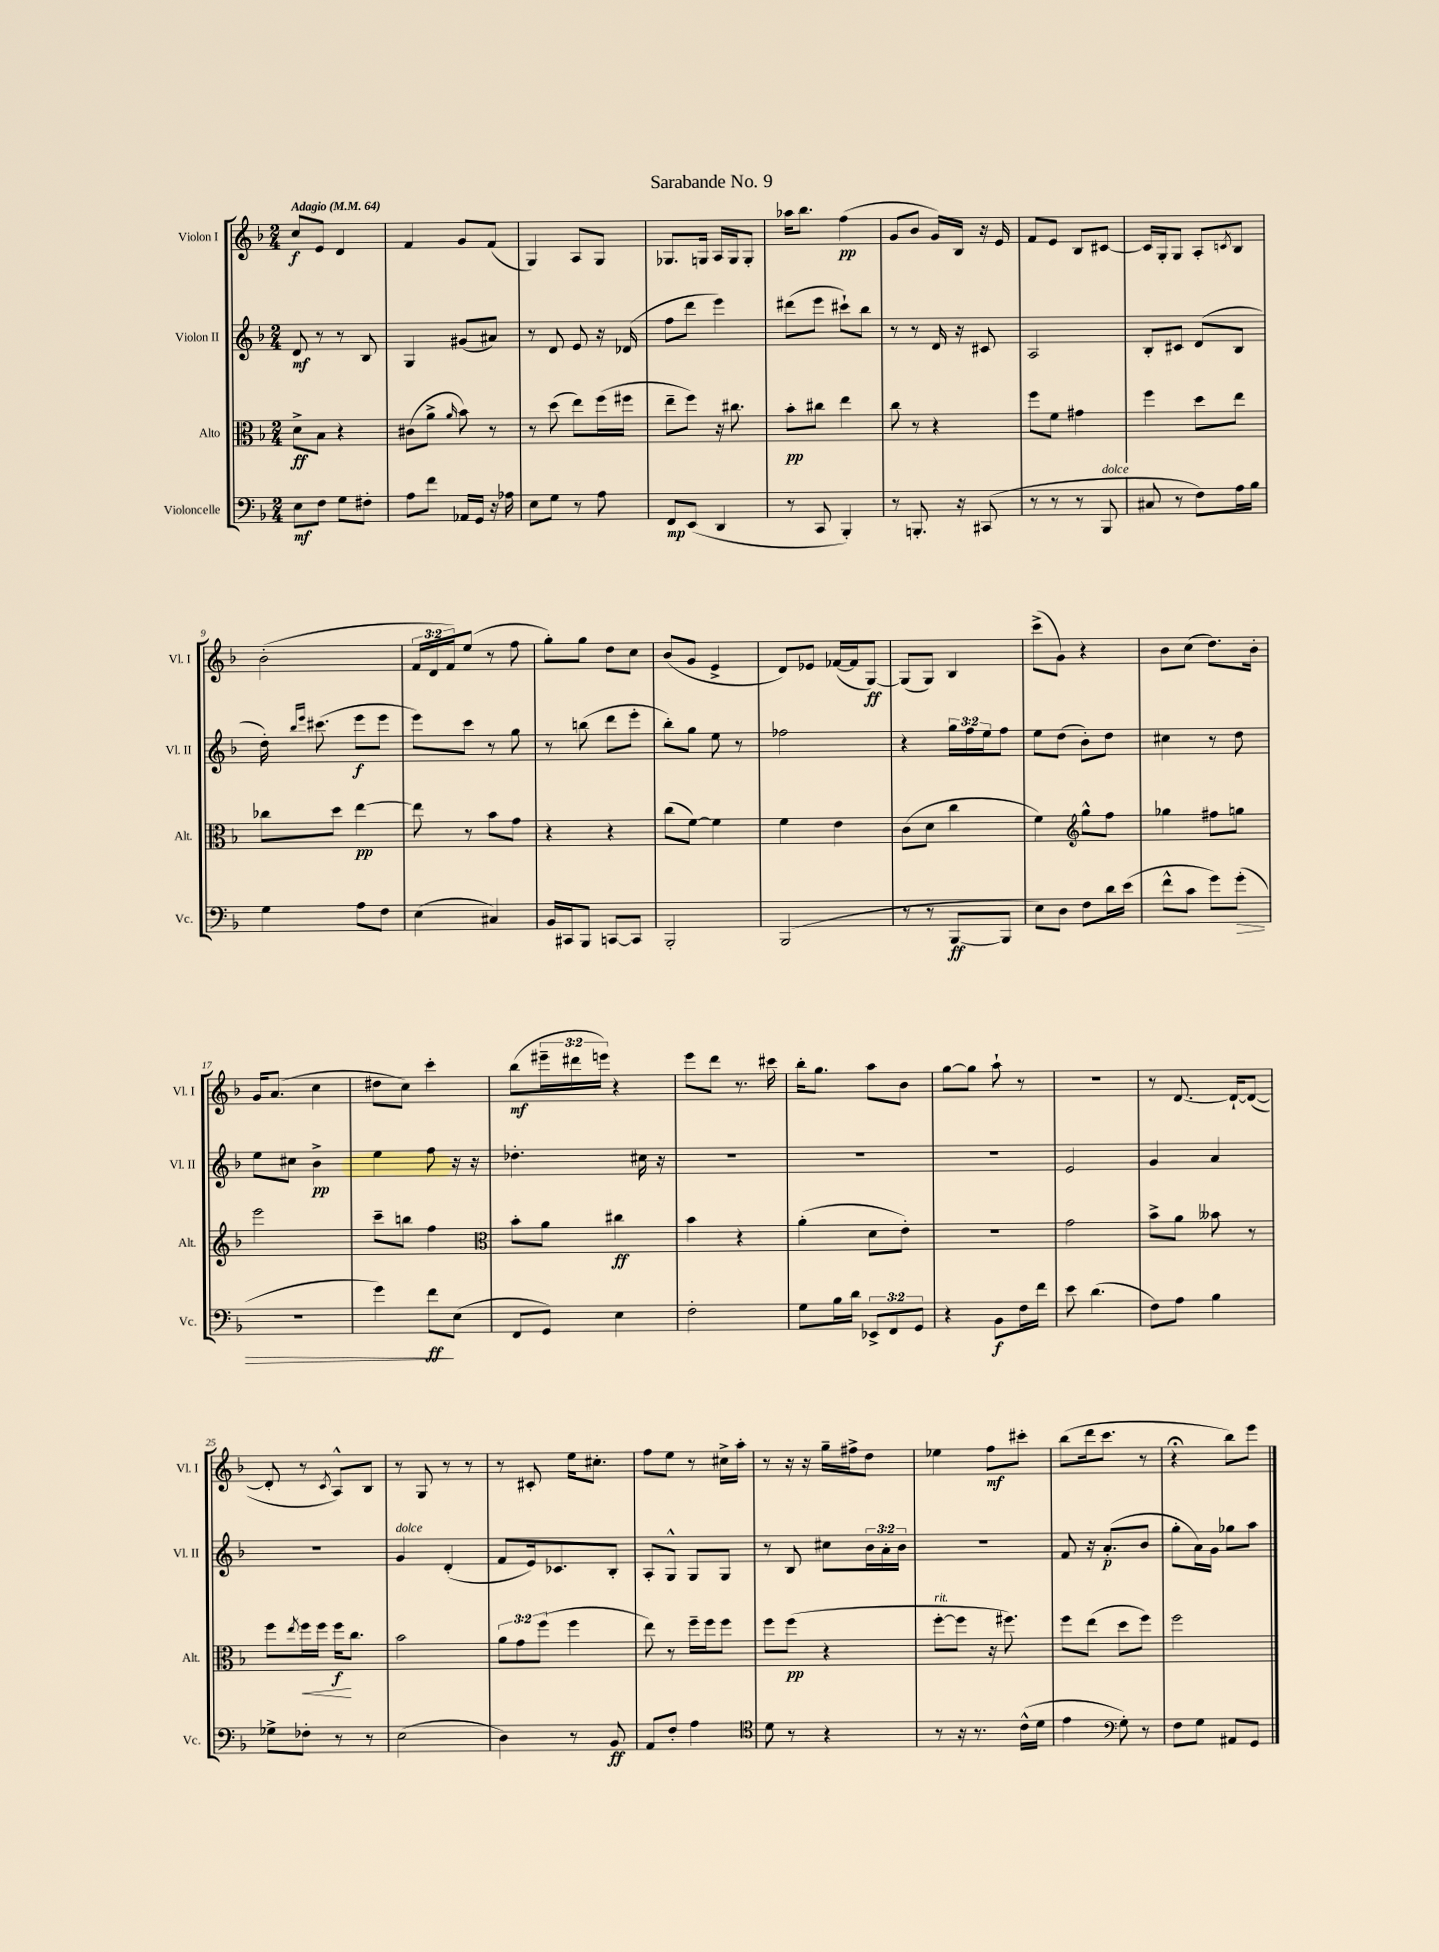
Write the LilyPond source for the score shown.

\header { title = "Sarabande No. 9" }
<<
\new StaffGroup <<
\new Staff = "s0" \with { instrumentName = "Violon I" shortInstrumentName = "Vl. I" } {
    \clef treble \key f \major \numericTimeSignature \time 2/4 \override Staff.TupletNumber.text = #tuplet-number::calc-fraction-text \tempo "Adagio" 4 = 64
    c''8\f e'8 d'4 |
    f'4 g'8 f'8( |
    g4) a8 g8 |
    ges8. g16 a16 g16 g8-. |
    aes''16 bes''8. f''4\pp( |
    g'8 bes'8 g'16) bes16 r16 e'16 |
    f'8 e'8 bes8 cis'8~ |
    cis'16 g16-. g8 a8-. \acciaccatura { c'8 } bes8 |
    bes'2-.( |
    \tuplet 3/2 { f'16 d'16 f'16) } e''8( r8 f''8 |
    g''8-.) g''8 d''8 c''8 |
    bes'8( g'8 e'4-> |
    d'8) ees'8 fes'16~( fes'16 g8~\ff) |
    g8( g8) bes4 |
    c'''8->( g'8) r4 |
    bes'8 c''8( d''8.) bes'16-. |
    g'16 a'8.( c''4 |
    dis''8 c''8) c'''4-. |
    bes''8\mf( \tuplet 3/2 { eis'''16-- dis'''16 e'''16) } r4 |
    e'''8 d'''8 r8. cis'''16 |
    bes''16-. g''8. a''8 bes'8 |
    g''8~ g''8 a''8-! r8 |
    R2 |
    r8 d'8.~ d'16~-! d'8~( |
    d'8-. r8 \acciaccatura { c'8 } a8-^) bes8 |
    r8 g8 r8 r8 |
    r8 cis'8-. e''16 cis''8.-. |
    f''8 e''8 r8 cis''16-> a''16-. |
    r8 r16 r16 g''16-- fis''16-> d''8 |
    ees''4 f''8\mf cis'''8-. |
    bes''8( d'''16 c'''8. r8 |
    r4\fermata bes''8) e'''8 \bar "|." |
}
\new Staff = "s1" \with { instrumentName = "Violon II" shortInstrumentName = "Vl. II" } {
    \clef treble \key f \major \numericTimeSignature \time 2/4 \override Staff.TupletNumber.text = #tuplet-number::calc-fraction-text
    d'8\mf r8 r8 bes8 |
    g4 gis'8( ais'8) |
    r8 d'8 e'8 r16 des'16( |
    f''8 d'''8 e'''4) |
    dis'''8( e'''8 cis'''8-!) bes''8 |
    r8 r8 d'16 r16 cis'8 |
    a2 |
    bes8-. cis'8 d'8( bes8 |
    d''16-.) \grace { bes''16 e'''16 } cis'''8.( e'''8\f e'''8 |
    e'''8) c'''8 r8 g''8 |
    r8 b''8( d'''8 e'''8-. |
    bes''8-.) g''8 e''8 r8 |
    fes''2 |
    r4 \tuplet 3/2 { g''16 f''16 e''16 } f''8 |
    e''8 d''8( bes'8-.) d''8 |
    cis''4 r8 d''8 |
    e''8 cis''8 bes'4->\pp |
    e''4 f''8 r16 r16 |
    des''4.-. cis''16 r16 |
    R2 |
    R2 |
    R2 |
    e'2 |
    g'4 a'4 |
    R2 |
    g'4^\markup { \italic "dolce" } d'4-.( |
    f'8 e'16) ces'8. bes8-. |
    a8-. g8-^ g8 g8 |
    r8 bes8 cis''8 \tuplet 3/2 { bes'16 a'16-. bes'16 } |
    r2 |
    f'8 r16 a'8.-.\p( bes'8 |
    g''8-. a'16) g'16 ges''8 a''8 \bar "|." |
}
\new Staff = "s2" \with { instrumentName = "Alto" shortInstrumentName = "Alt." } {
    \clef alto \key f \major \numericTimeSignature \time 2/4 \override Staff.TupletNumber.text = #tuplet-number::calc-fraction-text
    d'8->\ff bes8 r4 |
    cis'8( a'8-> \grace { a'16 } bes'8) r8 |
    r8 d''8( e''8) f''16( fis''16 |
    e''8-- f''8) r16 cis''8. |
    bes'8-.\pp cis''8 e''4 |
    c''8 r8 r4 |
    f''8 f'8 gis'4 |
    f''4 d''8 e''8 |
    ces''8 d''8 e''4~\pp |
    e''8 r8 bes'8 g'8 |
    r4 r4 |
    c''8( f'8~) f'4 |
    f'4 e'4 |
    c'8( d'8 c''4 |
    f'4) \clef treble g''8-^ f''8 |
    ges''4 fis''8 g''8 |
    e'''2 |
    c'''8-- b''8 f''4 |
    \clef alto bes'8-. a'8 cis''4\ff |
    bes'4 r4 |
    a'4-.( d'8 e'8-.) |
    r2 |
    g'2 |
    bes'8-> a'8 beses'8 r8 |
    f''8 \acciaccatura { e''8 } f''16\< f''16 f''16\f\! c''8. |
    bes'2 |
    \tuplet 3/2 { a'8 g'8 f''8( } f''4 |
    e''8) r8 f''16-- f''16 f''8 |
    f''8 f''8\pp( r4 |
    f''8~-.^\markup { \italic "rit." } f''8 r16 fis''8.) |
    f''8 e''8( d''8 f''8) |
    f''2 \bar "|." |
}
\new Staff = "s3" \with { instrumentName = "Violoncelle" shortInstrumentName = "Vc." } {
    \clef bass \key f \major \numericTimeSignature \time 2/4 \override Staff.TupletNumber.text = #tuplet-number::calc-fraction-text
    e8\mf f8 g8 fis8-. |
    a8 f'8 aes,16 g,16 r16 aes16 |
    e8 g8 r8 a8 |
    f,8\mp e,8( d,4 |
    r8 c,8 bes,,4-.) |
    r8 b,,8.-. r16 cis,8( |
    r8 r8 r8 bes,,8^\markup { \italic "dolce" } |
    cis8 r8 f8) a16 bes16 |
    g4 a8 f8 |
    e4( cis4) |
    bes,16 cis,16 bes,,8 c,8~ c,8 |
    bes,,2-. |
    bes,,2( |
    r8 r8 bes,,8~\ff bes,,8 |
    e8) d8 f8 d'16 e'16( |
    f'8-^ c'8 g'8) g'8-.\>( |
    r2 |
    g'4) f'8\ff\! e8( |
    f,8 g,8) e4 |
    f2-. |
    g8 bes16 d'16 \tuplet 3/2 { ees,8-> f,8 g,8 } |
    r4 bes,8\f f16 f'16 |
    e'8 d'4.( |
    f8) a8 bes4 |
    ges8-> fes8-. r8 r8 |
    e2( |
    d4) r8 bes,8\ff |
    a,8 f8-. a4 |
    \clef tenor d'8 r8 r4 |
    r8 r16 r8. c'16-^( d'16 |
    e'4 \clef bass g8-.) r8 |
    f8 g8 ais,8 g,8 \bar "|." |
}
>>
>>
